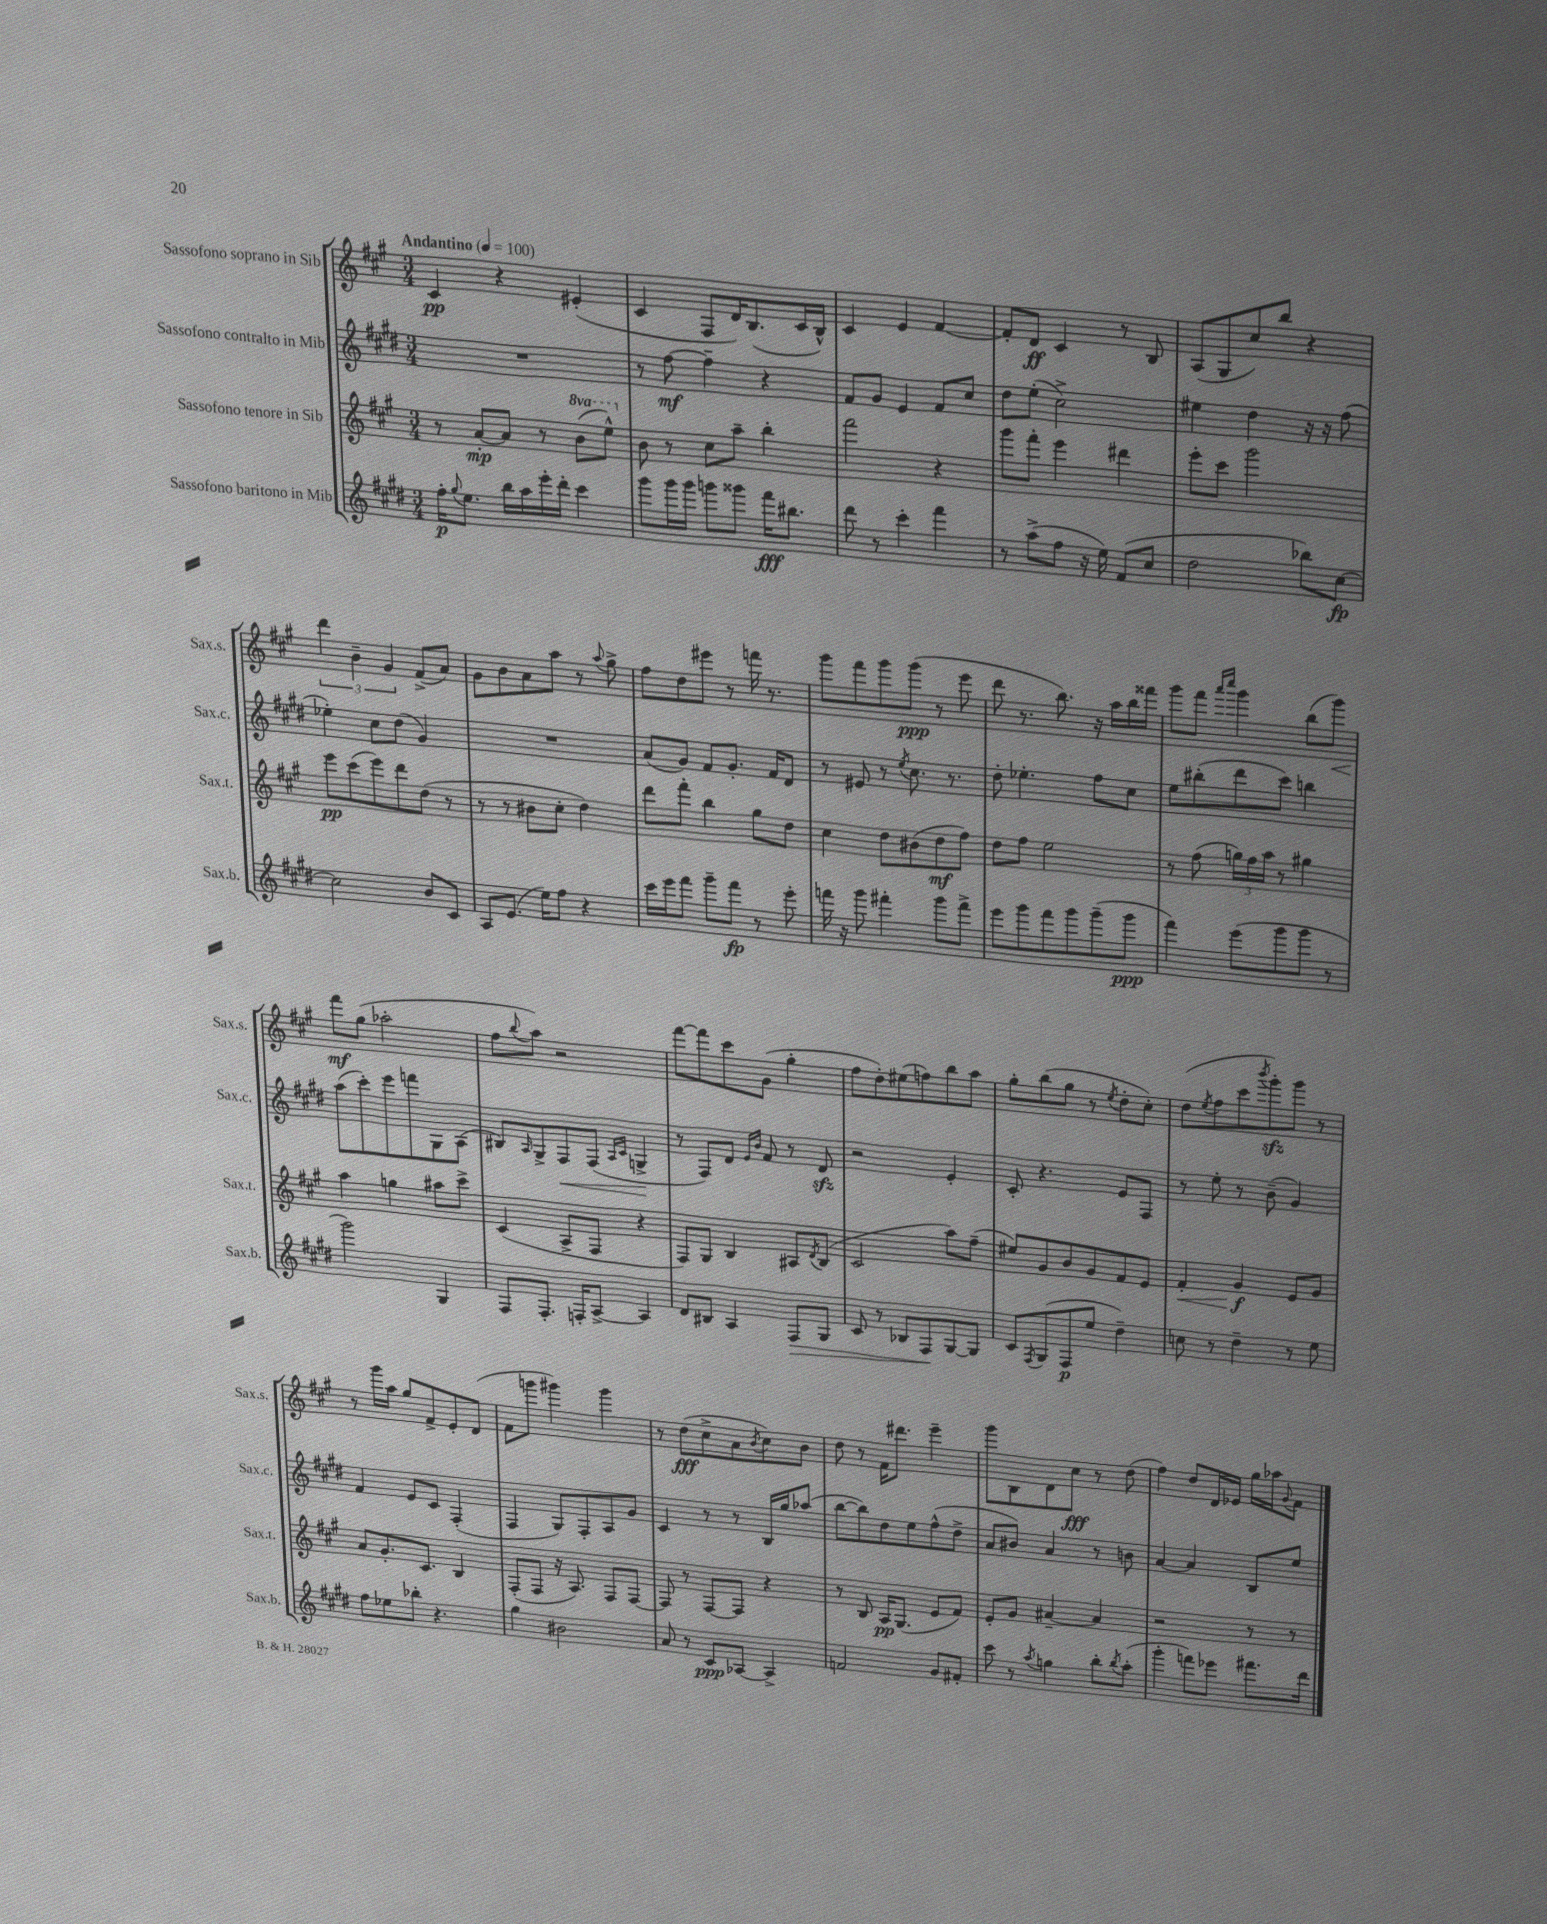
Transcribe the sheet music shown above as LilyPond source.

<<
\new StaffGroup <<
\new Staff = "s0" \with { instrumentName = "Sassofono soprano in Sib" shortInstrumentName = "Sax.s." } {
    \clef treble \key a \major \numericTimeSignature \time 3/4 \tempo "Andantino" 4 = 100
    cis'4\pp r4 eis'4-.( |
    cis'4 fis8 d'16) b8.( cis'16 b16-^) |
    cis'4 e'4 fis'4~ |
    fis'8-. d'8\ff cis'4 r8 b8 |
    a8( gis8 cis''8) b''8 r4 |
    \tuplet 3/2 { d'''4 b'4-- gis'4 } fis'8->( a'8) |
    gis'8 b'8 a'8 a''8 r8 \appoggiatura { a''8 } gis''8-> |
    fis''8 d''8 eis'''8 r8 f'''16 r8. |
    gis'''8 fis'''8 gis'''8 gis'''8\ppp( r8 e'''8 |
    d'''8 r8. b''8.) r16 a''16 b''16 fisis'''16 |
    gis'''8 fis'''8 \grace { a'''16 cis''''16 } gis'''4 b''8( gis'''8\<) |
    fis'''8\mf\! gis''8( aes''2-. |
    fis''8 \appoggiatura { b''8 } a''8) r2 |
    fis'''8~ fis'''8 cis'''8 gis'8( gis''4-. |
    fis''8 d''8-.) eis''8( f''8) b''8 a''8 |
    gis''8-. b''8( gis''8 r8 \acciaccatura { e''8 } d''8-. cis''8-.) |
    d''8( \acciaccatura { e''8 } fis''8 cis'''8 \acciaccatura { b'''8 } gis'''8-.\sfz) gis'''8 r8 |
    r8 gis'''16 a''16 gis''8 fis'8-> e'8-. d'8( |
    fis'8 g'''8 gis'''4) gis'''4 |
    r8 d''8\fff( cis''8-> a'8 \acciaccatura { b'8 } cis''8) b'8 |
    d''8 r8 fis'16 dis'''8. e'''4-- |
    gis'''8 b8 d'8 cis''8\fff r8 d''8( |
    fis''4) d''8 d'16 ees'16 gis''16 aes''16 \appoggiatura { gis'8 } fis'8 \bar "|." |
}
\new Staff = "s1" \with { instrumentName = "Sassofono contralto in Mib" shortInstrumentName = "Sax.c." } {
    \clef treble \key e \major \numericTimeSignature \time 3/4
    R2. |
    r8 fis''8~\mf fis''4-- r4 |
    fis'8 gis'8 e'4 fis'8 cis''8 |
    dis''8 e''8-.( cis''2->) |
    eis''4 dis''4 r16 r16 fis''8( |
    ees''4-.) cis''8 dis''8( gis'4) |
    R2. |
    a'8( gis'8) fis'8 gis'8.-. fis'16 dis'8 |
    r8 eis'8 r8 \acciaccatura { e''8 } cis''8. r8. |
    dis''8-. ees''4.-. fis''8 cis''8 |
    e''8 bis''8-.( dis'''8 cis'''8) b''4 |
    a''8( cis'''8-.) e'''8 f'''8 gis8 a8( |
    bis8) \grace { a16 } gis8-> fis8\< fis8( \grace { a16 cis'16 } g4->\! |
    r8 fis8) dis'8 \grace { e'16 b'16 } fis'8 r8 dis'8\sfz |
    r2 e'4-. |
    cis'8-. r4. e'8 fis8 |
    r8 e''8-. r8 b'8--( gis'4) |
    fis'4 e'8 cis'8 fis4-.( |
    fis4 gis8) fis8-. a8 gis'8 |
    cis'4 r8 r8 b16 gis''16 aes''8( |
    b''8~ b''8) dis''8 e''8 fis''8-^( dis''8-> |
    a'8 bis'8) a'4 r8 b'8 |
    a'4~ a'4 b8 e''8 \bar "|." |
}
\new Staff = "s2" \with { instrumentName = "Sassofono tenore in Sib" shortInstrumentName = "Sax.t." } {
    \clef treble \key a \major \numericTimeSignature \time 3/4 \set Staff.ottavationMarkups = #ottavation-simple-ordinals
    r8 a'8~-.\mp a'8 r8 \ottava #1 b''8( e'''8-^) \ottava #0 |
    b'8 r8 cis''8 a''8-- b''4-. |
    fis'''2 r4 |
    gis'''8 fis'''8-. e'''4 dis'''4 |
    e'''8-. cis'''8 gis'''2 |
    e'''8\pp cis'''8( e'''8) d'''8 d''8( r8 |
    r8 r8 bis'8 cis''8-. d''4) |
    d'''8 fis'''8-. b''4 gis''8 d''8 |
    cis''4 d''8 bis'8( d''8\mf fis''8) |
    d''8 fis''8 e''2 |
    r8 fis''8( \tuplet 3/2 { g''16) fis''16 a''16 } r8 gis''4 |
    a''4 g''4 ais''8 cis'''8-> |
    cis'4( a8-> fis8 r4 |
    fis8) gis8 b4 ais8 \acciaccatura { d'8 } b8( |
    cis'2 a''8) fis''8--( |
    eis''8) gis'8 b'8 gis'8 fis'8 e'8 |
    fis'4-.\< gis'4\f\! e'8 gis'8 |
    a'8 gis'8.-. cis'8. b4 |
    fis8-.( fis8 r16 a8.) fis8 fis8~ |
    fis8 r8 fis8~ fis8 r4 |
    r8 b8 a16\pp gis8.( e'8 fis'8) |
    e'8-. gis'8 ais'4~-- ais'4 |
    r2 r8 r8 \bar "|." |
}
\new Staff = "s3" \with { instrumentName = "Sassofono baritono in Mib" shortInstrumentName = "Sax.b." } {
    \clef treble \key e \major \numericTimeSignature \time 3/4
    fis''16-.\p \appoggiatura { gis''8 } e''8. b''16 a''16 e'''16-. dis'''16-. cis'''4 |
    gis'''8 gis'''16 gis'''16 g'''8 gisis'''8 fis'''16\fff bis''8. |
    dis'''8 r8 cis'''4-. fis'''4 |
    r8 a''8->( fis''8 r16 e''16) fis'8( cis''8 |
    dis''2 bes''8) cis''8~\fp |
    cis''2 b'8 cis'8 |
    a8 e'8.( e''16) fis''8 r4 |
    cis'''16 e'''16 fis'''8 gis'''8-- fis'''8\fp r8 e'''8-. |
    f'''16 r16 gis'''8 fis'''4-. gis'''8 fis'''8-> |
    e'''8 gis'''8 fis'''8 gis'''8 gis'''8--( gis'''8\ppp |
    fis'''4) e'''8( gis'''8 gis'''8 r8 |
    gis'''2) gis4 |
    fis8 fis8.-. f16-. a8~-> a4 |
    dis'8 bis8 a4 fis8\> gis8 |
    cis'8 r8 bes8 fis8\! gis8~ gis8 |
    cis'8 \acciaccatura { fis8 } gis8( fis8\p e''8 dis''4--) |
    c''8 r8 dis''4-- r8 e''8 |
    fis''8 ees''8 bes''8-. r4. |
    gis''4 bis'2 |
    a'8 r8 cis'8\ppp aes8~ aes4-> |
    f'2 gis'8 fis'8-. |
    cis'''8 r8 \acciaccatura { a''8 } g''4 b''8-. \acciaccatura { b''8 } a''8-.( |
    gis'''4-. f'''8) ees'''8 fis'''8. dis'''16 \bar "|." |
}
>>
>>
\layout { \context { \Score \remove "Bar_number_engraver" } }
